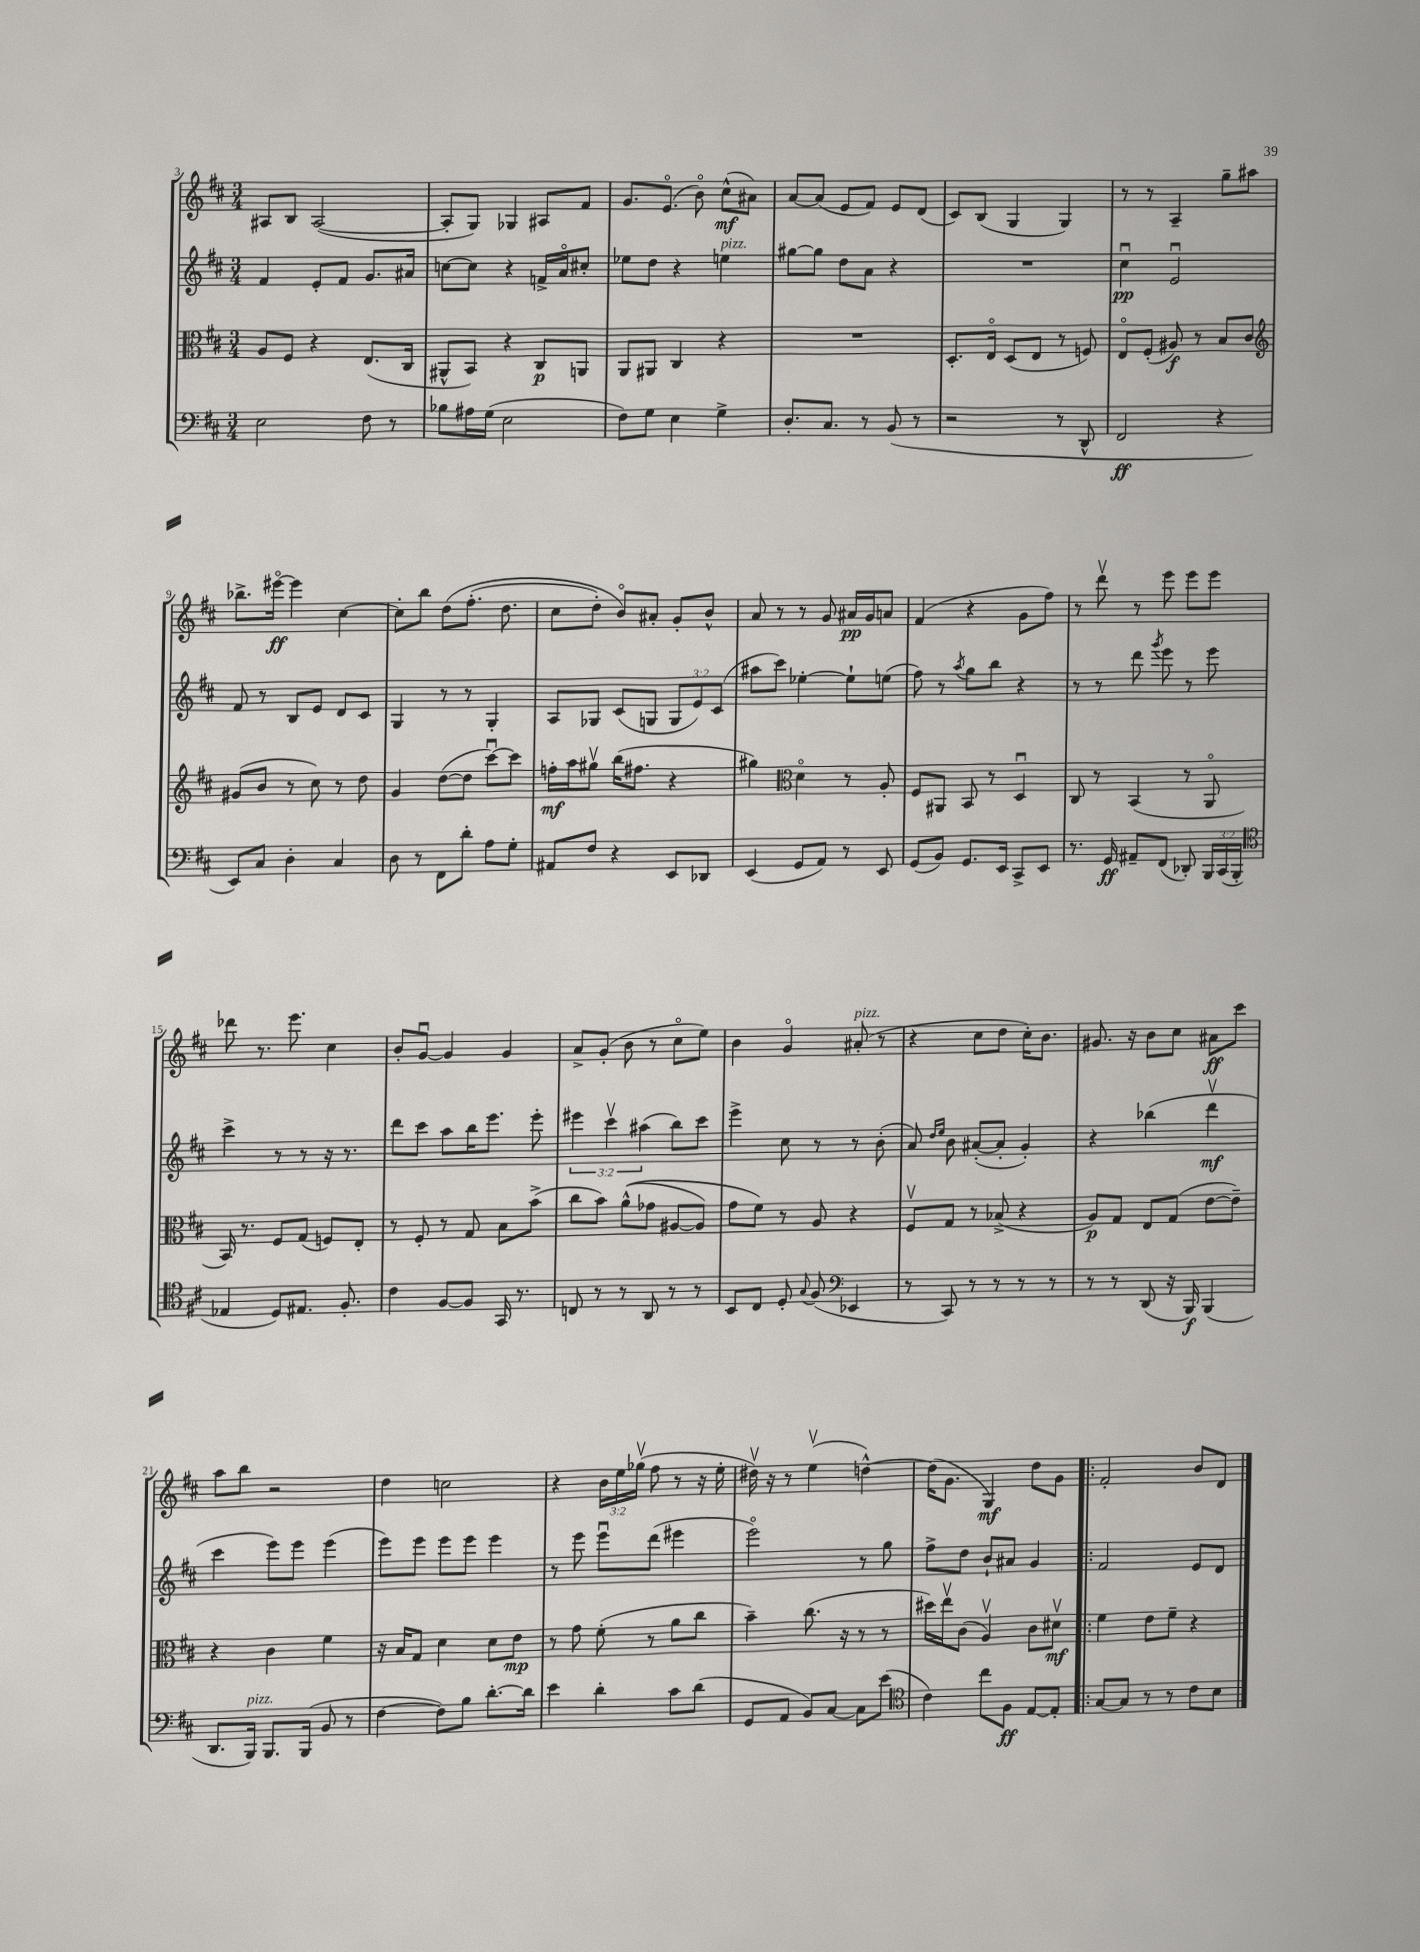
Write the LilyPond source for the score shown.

<<
\new StaffGroup <<
\new Staff = "s0" {
    \clef treble \key d \major \numericTimeSignature \time 3/4 \override Staff.TupletNumber.text = #tuplet-number::calc-fraction-text
    \autoBeamOff ais8[ b8] ais2~( |
    ais8[-. g8]) ges4 ais8[ fis'8] |
    g'8.[ e'8.]\flageolet( b'8\flageolet) cis''8[-^\mf( ais'8]) |
    a'8[~ a'8]( e'8[ fis'8]) e'8[ d'8]( |
    cis'8[) b8]( g4 g4) |
    r8 r8 a4-- g''8[-- ais''8] |
    bes''8.[-> eis'''16]~\flageolet\ff eis'''4 cis''4~ |
    cis''8[-. b''8] d''8[\( fis''8.]-.( d''8. |
    cis''8[ d''8]-.) b'8[\flageolet\) ais'8]-. g'8[-. b'8]-^ |
    a'8 r8 r8 g'8 ais'16[\pp g'16 a'8] |
    fis'4( r4 g'8[ fis''8]) |
    r8 d'''8\upbow r8 e'''8 e'''8[ e'''8] |
    des'''8 r8. e'''8. cis''4 |
    b'8[-. g'8]~\downbow g'4 g'4 |
    a'8[-> g'8]-.( b'8 r8 cis''8[\flageolet e''8]) |
    b'4 g'4\flageolet ais'8-.^\markup { \italic "pizz." }( r8 |
    r4 cis''8[ d''8] cis''16[-.) b'8.] |
    gis'8. r16 b'8[ cis''8] ais'8[\ff cis'''8] |
    a''8[ b''8] r2 |
    d''4 c''2 |
    r4 \tuplet 3/2 { b'16[ e''16 ges''16]\upbow( } fis''8 r8 r16 e''16-. |
    dis''16\upbow) r16 r8 e''4\upbow( d''4~-^) |
    d''16[( g'8.] g4\mf) d''8[ g'8] |
    \bar ".|:" fis'2-. b'8[ d'8] \bar "|." |
}
\new Staff = "s1" {
    \clef treble \key d \major \numericTimeSignature \time 3/4 \override Staff.TupletNumber.text = #tuplet-number::calc-fraction-text
    \autoBeamOff fis'4 e'8[-. fis'8] g'8.[ ais'16] |
    c''8[~ c''8] r4 f'16[-> a'16\flageolet cis''8]-. |
    ees''8[ d''8] r4 e''4^\markup { \italic "pizz." } |
    gis''8[~ gis''8] d''8[ a'8] r4 |
    R2. |
    cis''4\downbow\pp e'2\downbow |
    fis'8 r8 b8[ e'8] d'8[ cis'8] |
    g4 r8 r8 g4-. |
    a8[ ges8] cis'8[( g8] \tuplet 3/2 { g8[ e'8) cis'8]( } |
    ais''8[ cis'''8]) ees''4~-. ees''8[-! e''8]( |
    fis''8) r8 \acciaccatura { a''8 } g''8[ b''8] r4 |
    r8 r8 d'''8 \acciaccatura { g'''8 } e'''8 r8 e'''8 |
    cis'''4-> r8 r8 r16 r8. |
    d'''8[ cis'''8] a''8[ b''16 e'''8.] e'''8-. |
    \tuplet 3/2 { eis'''4 cis'''4\upbow ais''4( } b''8[) cis'''8] |
    e'''4-> cis''8 r8 r8 b'8-.( |
    a'8) \grace { d''16[ e''16] } b'8 ais'8[~-.( ais'8]-. g'4-.) |
    r4 bes''4( d'''4\upbow\mf |
    cis'''4 e'''8[) e'''8] e'''4( |
    e'''8[) e'''8] e'''8[ e'''8] e'''4 |
    r8 e'''8 e'''8[\downbow d'''8]( eis'''4 |
    e'''2\flageolet) r8 g''8 |
    fis''8[-> d''8] b'8[-! ais'8] g'4 |
    \bar ".|:" fis'2 e'8[ d'8] \bar "|." |
}
\new Staff = "s2" {
    \clef alto \key d \major \numericTimeSignature \time 3/4
    \autoBeamOff a8[ fis8] r4 e8.[( cis16] |
    ais,8[-^ b,8]) r4 cis8[\p a,8] |
    a,8[ ais,8] cis4 r4 |
    R2. |
    d8.[-. e16]\flageolet d8[( e8] r8 f8) |
    e8[\flageolet fis8]-.( ais8\f) r8 b8[ cis'8] |
    \clef treble gis'8[( b'8] r8 cis''8) r8 d''8 |
    g'4 d''8[~( d''8] cis'''8[~\downbow) cis'''8] |
    f''16[-.\mf a''16 gis''8]\upbow b''16[( fis''8.] r4 |
    gis''4) \clef alto d'4\flageolet r8 a8-. |
    fis8[ ais,8] b,8 r8 d4\downbow |
    cis8 r8 b,4( r8 a,8\flageolet |
    b,16) r8. fis8[ g8]( f8[) e8]-. |
    r8 fis8-. r8 g8 b8[ b'8]->( |
    cis''8[ b'8]) a'8[-^(\( ges'8] ais8[~ ais8]) |
    g'8[ fis'8]\) r8 a8 r4 |
    fis8[\upbow g8] r8 bes8->( r4 |
    a8[\p) g8] e8[ g8]( e'8[~ e'8]--) |
    r4 cis'4 fis'4 |
    r16 b16[ g8] d'4 d'8[ e'8]\mp |
    r8 g'8 fis'8-.( r8 a'8[ cis''8] |
    b'4--) cis''8.( r16 r8 r8 |
    dis''16[) e''16\upbow cis'8]( a4\upbow) cis'8[ dis'8]\upbow\mf |
    \bar ".|:" fis'4 e'8[ fis'8]-- r4 \bar "|." |
}
\new Staff = "s3" {
    \clef bass \key d \major \numericTimeSignature \time 3/4 \override Staff.TupletNumber.text = #tuplet-number::calc-fraction-text
    \autoBeamOff e2 fis8 r8 |
    bes8[ ais16 g16]( e2 |
    fis8[) g8] e4 g4-> |
    d8.[-. cis8.] r8 b,8( r8 |
    r2 r8 d,8-^ |
    fis,2\ff r4 |
    e,8[) cis8] d4-. cis4 |
    d8 r8 fis,8[ d'8]-. a8[ g8]-. |
    ais,8[ fis8] r4 e,8[ des,8] |
    e,4( g,8[ a,8]) r8 e,8 |
    g,8[( b,8]) g,8.[ e,16] cis,8[-> e,8] |
    r8. g,16\ff ais,8[-- fis,8]( des,8-.) \tuplet 3/2 { b,,16[ cis,16( b,,16]-. } |
    \clef tenor ees4 d8[) eis8.] fis8.-. |
    cis'4 fis8[~ fis8] g,16 r8. |
    c8 r8 r8 a,8 r8 r8 |
    b,8[ cis8] d8-. \appoggiatura { g8 } fis8( \clef bass ees,4 |
    r8 cis,8) r8 r8 r8 r8 |
    r8 r8 d,8( r16 b,,16\f) b,,4( |
    d,8.[ b,,16]^\markup { \italic "pizz." }) b,,8.[ b,,16]( b,8 r8 |
    fis4~ fis8[) b8] d'8.[~-. d'16] |
    e'4 d'4-. cis'8[ d'8]( |
    g,8[ a,8] b,8[) cis8]~ cis8[ e'8]( |
    \clef tenor cis'4) cis''8[ fis8]\ff e8[~ e8]-. |
    \bar ".|:" g8[~ g8] r8 r8 cis'8[ b8] \bar "|." |
}
>>
>>
\layout { \context { \Score currentBarNumber = #3 } }
